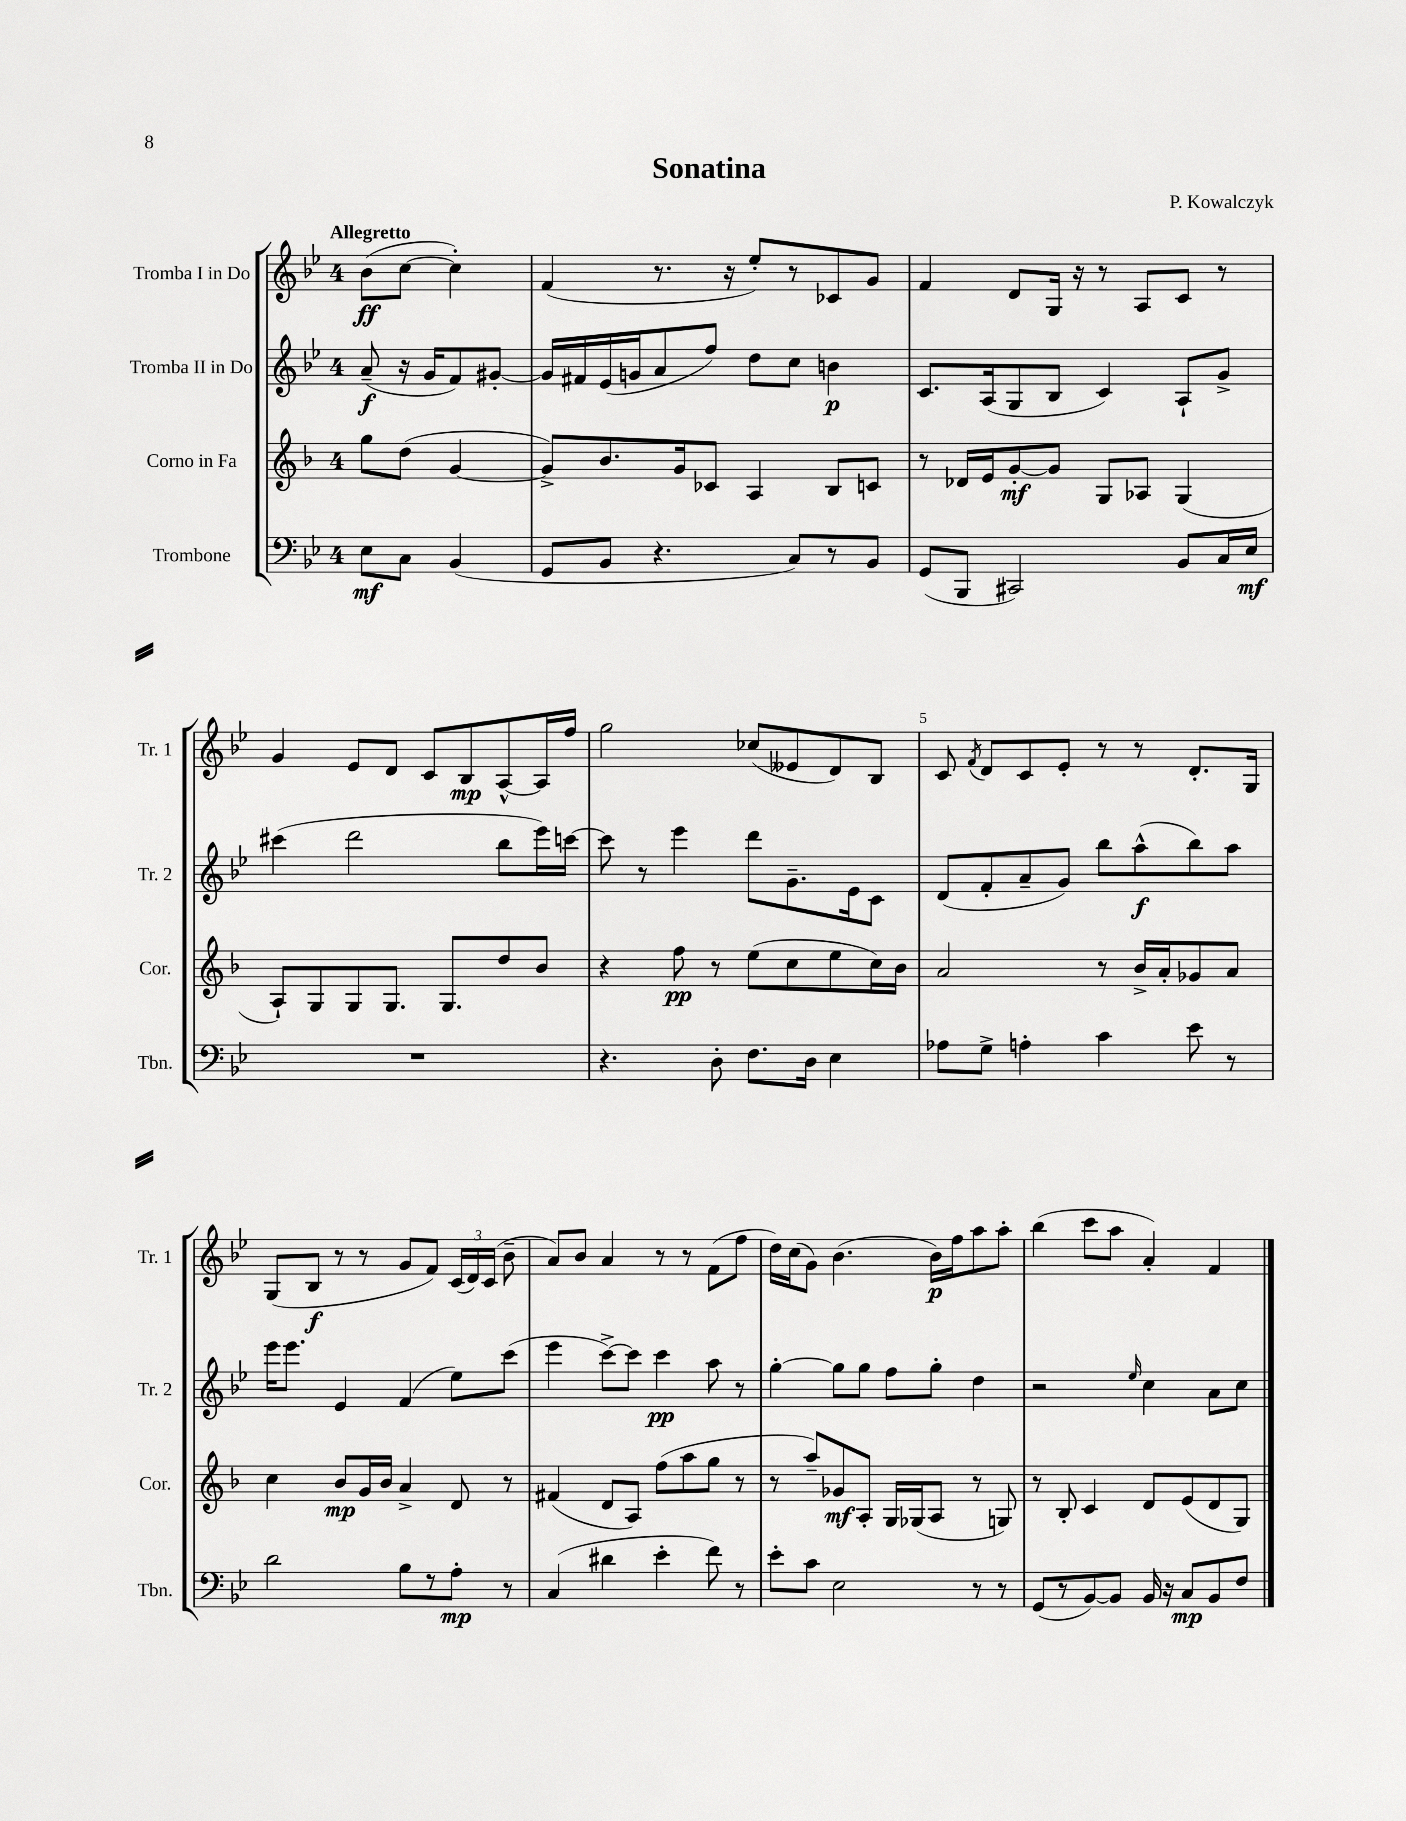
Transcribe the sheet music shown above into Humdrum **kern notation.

**kern	**dynam	**kern	**dynam	**kern	**dynam	**kern	**dynam
*part4	*part4	*part3	*part3	*part2	*part2	*part1	*part1
*staff4	*staff4	*staff3	*staff3	*staff2	*staff2	*staff1	*staff1
*I"Trombone	*	*I"Corno in Fa	*	*I"Tromba II in Do	*	*I"Tromba I in Do	*
*I'Tbn.	*	*I'Cor.	*	*I'Tr. 2	*	*I'Tr. 1	*
*clefF4	*	*clefG2	*	*clefG2	*	*clefG2	*
*k[b-e-]	*	*k[b-]	*	*k[b-e-]	*	*k[b-e-]	*
*M4/4	*	*M4/4	*	*M4/4	*	*M4/4	*
=	=	=	=	=	=	=	=
!	!	!	!	!	!	!LO:TX:a:B:t=Allegretto	!
8E-\L	mf	8gg\L	.	(8a~/	f	(8b-\L	ff
8C\J	.	(8dd\J	.	16r	.	[8cc\J	.
.	.	.	.	16g/KL	.	.	.
(4BB-/	.	[4g/	.	8f/)	.	4cc'\])	.
.	.	.	.	[8g#X'/J	.	.	.
=1	=1	=1	=1	=1	=1	=1	=1
8GG/L	.	8g^/L])	.	16g#/LL]	.	(4f/	.
.	.	.	.	16f#X/	.	.	.
8BB-/J	.	8.b-/	.	(16e-/	.	.	.
.	.	.	.	16gn/J	.	.	.
4.r	.	.	.	8a/	.	8.r	.
.	.	16g/k	.	.	.	.	.
.	.	8c-X/J	.	8ff/J)	.	.	.
.	.	.	.	.	.	16r	.
.	.	4A/	.	8dd\L	.	8ee-'/L)	.
8C/L)	.	.	.	8cc\J	.	8r	.
8r	.	8B-/L	.	4bn\	p	8c-X/	.
8BB-/J	.	8cn/J	.	.	.	8g/J	.
=2	=2	=2	=2	=2	=2	=2	=2
(8GG/L	.	8r	.	8.c/L	.	4f/	.
8BBB-/J	.	16d-X/LL	.	.	.	.	.
.	.	16e/J	.	(16A/k	.	.	.
2CC#X/)	.	[8g'/	mf	8G/	.	8d/L	.
.	.	8g/J]	.	8B-/J	.	16G/Jk	.
.	.	.	.	.	.	16r	.
.	.	8G/L	.	4c/)	.	8r	.
.	.	8A-X/J	.	.	.	8A/L	.
8BB-/L	.	(4G/	.	8A`/L	.	8c/J	.
16C/L	.	.	.	8g^/J	.	8r	.
16E-/JJ	mf	.	.	.	.	.	.
!!LO:LB:g=z
=3	=3	=3	=3	=3	=3	=3	=3
1r	.	8A`/L)	.	(4ccc#X\	.	4g/	.
.	.	8G/	.	.	.	.	.
.	.	8G/	.	2ddd\	.	8e-/L	.
.	.	8.G/J	.	.	.	8d/J	.
.	.	.	.	.	.	8c/L	.
.	.	8.G/L	.	.	.	.	.
.	.	.	.	.	.	8B-/	mp
.	.	8dd/	.	8bb-\L	.	[8A^^/	.
.	.	8b-/J	.	16eee-\L)	.	16A/L]	.
.	.	.	.	[16cccn\JJ	.	16ff/JJ	.
=4	=4	=4	=4	=4	=4	=4	=4
4.r	.	4r	.	8ccc\]	.	2gg\	.
.	.	.	.	8r	.	.	.
.	.	8ff\	pp	4eee-\	.	.	.
8D'\	.	8r	.	.	.	.	.
8.F\L	.	(8ee\L	.	8ddd\L	.	(8cc-X/L	.
.	.	8cc\	.	8.g~\	.	8e--X/	.
16D\Jk	.	.	.	.	.	.	.
4E-\	.	8ee\	.	.	.	8d/)	.
.	.	.	.	16e-\k	.	.	.
.	.	16cc\L)	.	8c\J	.	8B-/J	.
.	.	16b-\JJ	.	.	.	.	.
=5	=5	=5	=5	=5	=5	=5	=5
8A-X\L	.	2a/	.	(8d/L	.	8c/	.
.	.	.	.	.	.	8qf/	.
8G^\J	.	.	.	8f'/	.	8d/L	.
4An'\	.	.	.	8a~/	.	8c/	.
.	.	.	.	8g/J)	.	8e-'/J	.
4c\	.	8r	.	8bb-\L	.	8r	.
.	.	16b-^/LL	.	(8aa^^\	f	8r	.
.	.	16a'/J	.	.	.	.	.
8e-\	.	8g-X/	.	8bb-\)	.	8.d'/L	.
8r	.	8a/J	.	8aa\J	.	.	.
.	.	.	.	.	.	16G/Jk	.
!!LO:LB:g=z
=6	=6	=6	=6	=6	=6	=6	=6
2d\	.	4cc\	.	16eee-\KL	.	(8G/L	.
.	.	.	.	8.eee-\J	.	.	.
.	.	.	.	.	.	8B-/J	f
.	.	8b-/L	mp	4e-/	.	8r	.
.	.	16g/L	.	.	.	8r	.
.	.	16b-/JJ	.	.	.	.	.
8B-\L	.	4a^/	.	(4f/	.	8g/L	.
8r	.	.	.	.	.	8f/J)	.
8A'\J	mp	8d/	.	8ee-\L)	.	(24c/LL	.
.	.	.	.	.	.	24d/)	.
.	.	.	.	.	.	(24c/JJ	.
8r	.	8r	.	(8ccc\J	.	8b-~\	.
=7	=7	=7	=7	=7	=7	=7	=7
(4C/	.	(4f#X/	.	4eee-\	.	8a/L)	.
.	.	.	.	.	.	8b-/J	.
4d#X\	.	8d/L	.	[8ccc^\L)	.	4a/	.
.	.	8A/J)	.	8ccc\J]	.	.	.
4e-'\	.	(8ff\L	.	4ccc\	pp	8r	.
.	.	8aa\	.	.	.	8r	.
8f\)	.	8gg\J	.	8aa\	.	(8f\L	.
8r	.	8r	.	8r	.	8ff\J	.
=8	=8	=8	=8	=8	=8	=8	=8
8e-'\L	.	8r	.	[4gg'\	.	16dd\LL)	.
.	.	.	.	.	.	(16cc\J	.
8c\J	.	8aa~/L)	.	.	.	8g\J)	.
2E-\	.	8g-X/	mf	8gg\L]	.	(4.b-\	.
.	.	8A'/J	.	8gg\J	.	.	.
.	.	16G/LL	.	8ff\L	.	.	.
.	.	(16G-X/J	.	.	.	.	.
.	.	8A/J	.	8gg'\J	.	16b-\LL)	p
.	.	.	.	.	.	16ff\J	.
8r	.	8r	.	4dd\	.	8aa\	.
8r	.	8Gn/)	.	.	.	8aa'\J	.
=9	=9	=9	=9	=9	=9	=9	=9
(8GG/L	.	8r	.	2r	.	(4bb-\	.
8r	.	8B-'/	.	.	.	.	.
[8BB-/)	.	4c/	.	.	.	8ccc\L	.
8BB-/J]	.	.	.	.	.	8aa\J	.
.	.	.	.	16qqee-/	.	.	.
16BB-/	.	8d/L	.	4cc\	.	4a'/)	.
16r	.	.	.	.	.	.	.
8C/L	mp	(8e/	.	.	.	.	.
8BB-/	.	8d/	.	8a\L	.	4f/	.
8F/J	.	8G/J)	.	8cc\J	.	.	.
==	==	==	==	==	==	==	==
*-	*-	*-	*-	*-	*-	*-	*-
